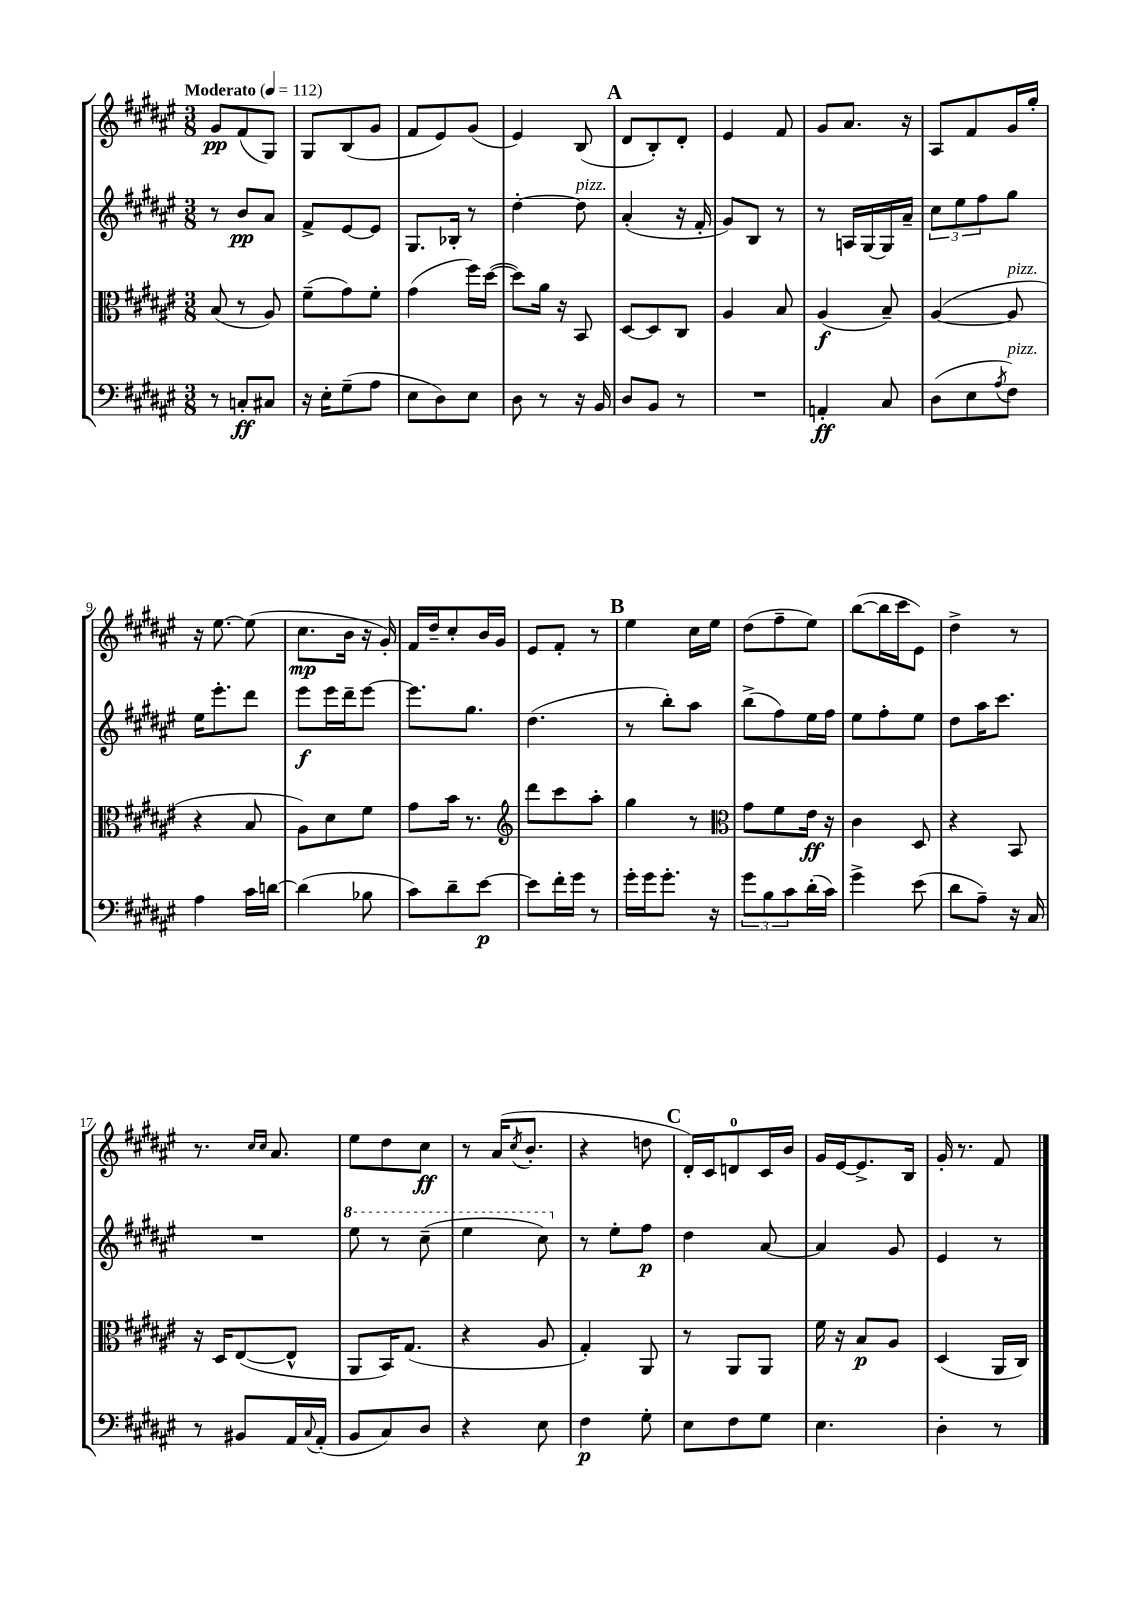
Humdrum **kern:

**kern	**kern	**kern	**kern
*staff4	*staff3	*staff2	*staff1
*clefF4	*clefC3	*clefG2	*clefG2
*k[f#c#g#d#a#e#]	*k[f#c#g#d#a#e#]	*k[f#c#g#d#a#e#]	*k[f#c#g#d#a#e#]
*M3/8	*M3/8	*M3/8	*M3/8
*MM112	*MM112	*MM112	*MM112
8r	(8B	8r	8g#
8C'	8r	8b	(8f#
8C#	8A#)	8a#	8G#)
=	=	=	=
16r	(8f#~	8f#^	8G#
16E#'	.	.	.
(8G#~	8g#)	[8e#	(8B
8A#	8f#'	8e#]	8g#
=	=	=	=
8E#	(4g#	8.G#	8f#
8D#)	.	.	8e#)
.	.	16B-'	.
8E#	16ff#)	8r	(8g#
.	([16dd#	.	.
=	=	=	=
8D#	8dd#])	[4dd#'	4e#)
8r	16a#	.	.
.	16r	.	.
16r	8BB	8dd#]	(8B
16BB	.	.	.
=	=	=	=
8D#	[8D#	(4a#'	8d#
8BB	8D#]	.	8B')
8r	8C#	16r	8d#'
.	.	16f#'	.
=	=	=	=
4.r	4A#	8g#)	4e#
.	.	8B	.
.	8B	8r	8f#
=	=	=	=
4AA'	(4A#	8r	8g#
.	.	16A	8.a#
.	.	[16G#	.
8C#	8B~)	16G#]	.
.	.	16a#~	16r
=	=	=	=
(8D#	([4A#	12cc#	8A#
.	.	12ee#	.
8E#	.	.	8f#
.	.	12ff#	.
8qA#	.	.	.
8F#)	8A#]	8gg#	16g#
.	.	.	16gg#'
=	=	=	=
4A#	4r	16ee#	16r
.	.	8.eee#'	[8.ee#
16c#	8B	8ddd#	(8ee#]
[16d	.	.	.
=	=	=	=
(4d]	8A#)	8eee#	8.cc#
.	8d#	16eee#	.
.	.	16ddd#~	16b
8B-	8f#	[8eee#	16r
.	.	.	16g#')
=	=	=	=
8c#)	8g#	8.eee#]	16f#
.	.	.	16dd#~
8d#~	16b	.	8cc#'
.	8.r	8.gg#	.
[8e#	.	.	16b
.	.	.	16g#
=	=	=	=
*	*clefG2	*	*
8e#]	8ddd#	(4.dd#	8e#
16f#'	8ccc#	.	8f#'
16g#	.	.	.
8r	8aa#'	.	8r
=	=	=	=
16g#'	4gg#	8r	4ee#
16g#	.	.	.
8.g#'	.	8bb')	.
.	8r	8aa#	16cc#
16r	.	.	16ee#
=	=	=	=
*	*clefC3	*	*
12g#	8g#	(8bb^	(8dd#
12B	.	.	.
.	8f#	8ff#)	8ff#~
12c#	.	.	.
(16d#'	16e#	16ee#	8ee#)
16c#)	16r	16ff#	.
=	=	=	=
4g#^	4c#	8ee#	([8bb
.	.	8ff#'	16bb]
.	.	.	16ccc#
(8e#	8D#	8ee#	8e#)
=	=	=	=
8d#	4r	8dd#	4dd#^
8A#~)	.	16aa#	.
.	.	8.ccc#	.
16r	8BB	.	8r
16C#	.	.	.
=	=	=	=
8r	16r	4.r	8.r
.	16D#	.	.
8BB#	([8E#	.	.
.	.	.	16qqcc#
.	.	.	16qqcc#
.	.	.	8.a#
16AA#	8E#^^]	.	.
8qqC#	.	.	.
(16AA#'	.	.	.
=	=	=	=
8BB	8AA#	8eee#	8ee#
8C#)	16BB)	8r	8dd#
.	(8.G#	.	.
8D#	.	(8ccc#~	8cc#
=	=	=	=
4r	4r	4eee#	8r
.	.	.	(16a#
.	.	.	8qcc#
.	.	.	8.b'
8E#	8A#	8ccc#)	.
=	=	=	=
4F#	4G#')	8r	4r
.	.	8ee#'	.
8G#'	8AA#	8ff#	8dd
=	=	=	=
8E#	8r	4dd#	16d#')
.	.	.	16c#
8F#	8AA#	.	8d
8G#	8AA#	[8a#	16c#
.	.	.	16b
=	=	=	=
4.E#	16f#	4a#]	16g#
.	16r	.	[16e#
.	8B	.	8.e#^]
.	8A#	8g#	.
.	.	.	16B
=	=	=	=
4D#'	(4D#	4e#	16g#'
.	.	.	8.r
8r	16AA#	8r	8f#
.	16C#)	.	.
==	==	==	==
*-	*-	*-	*-
